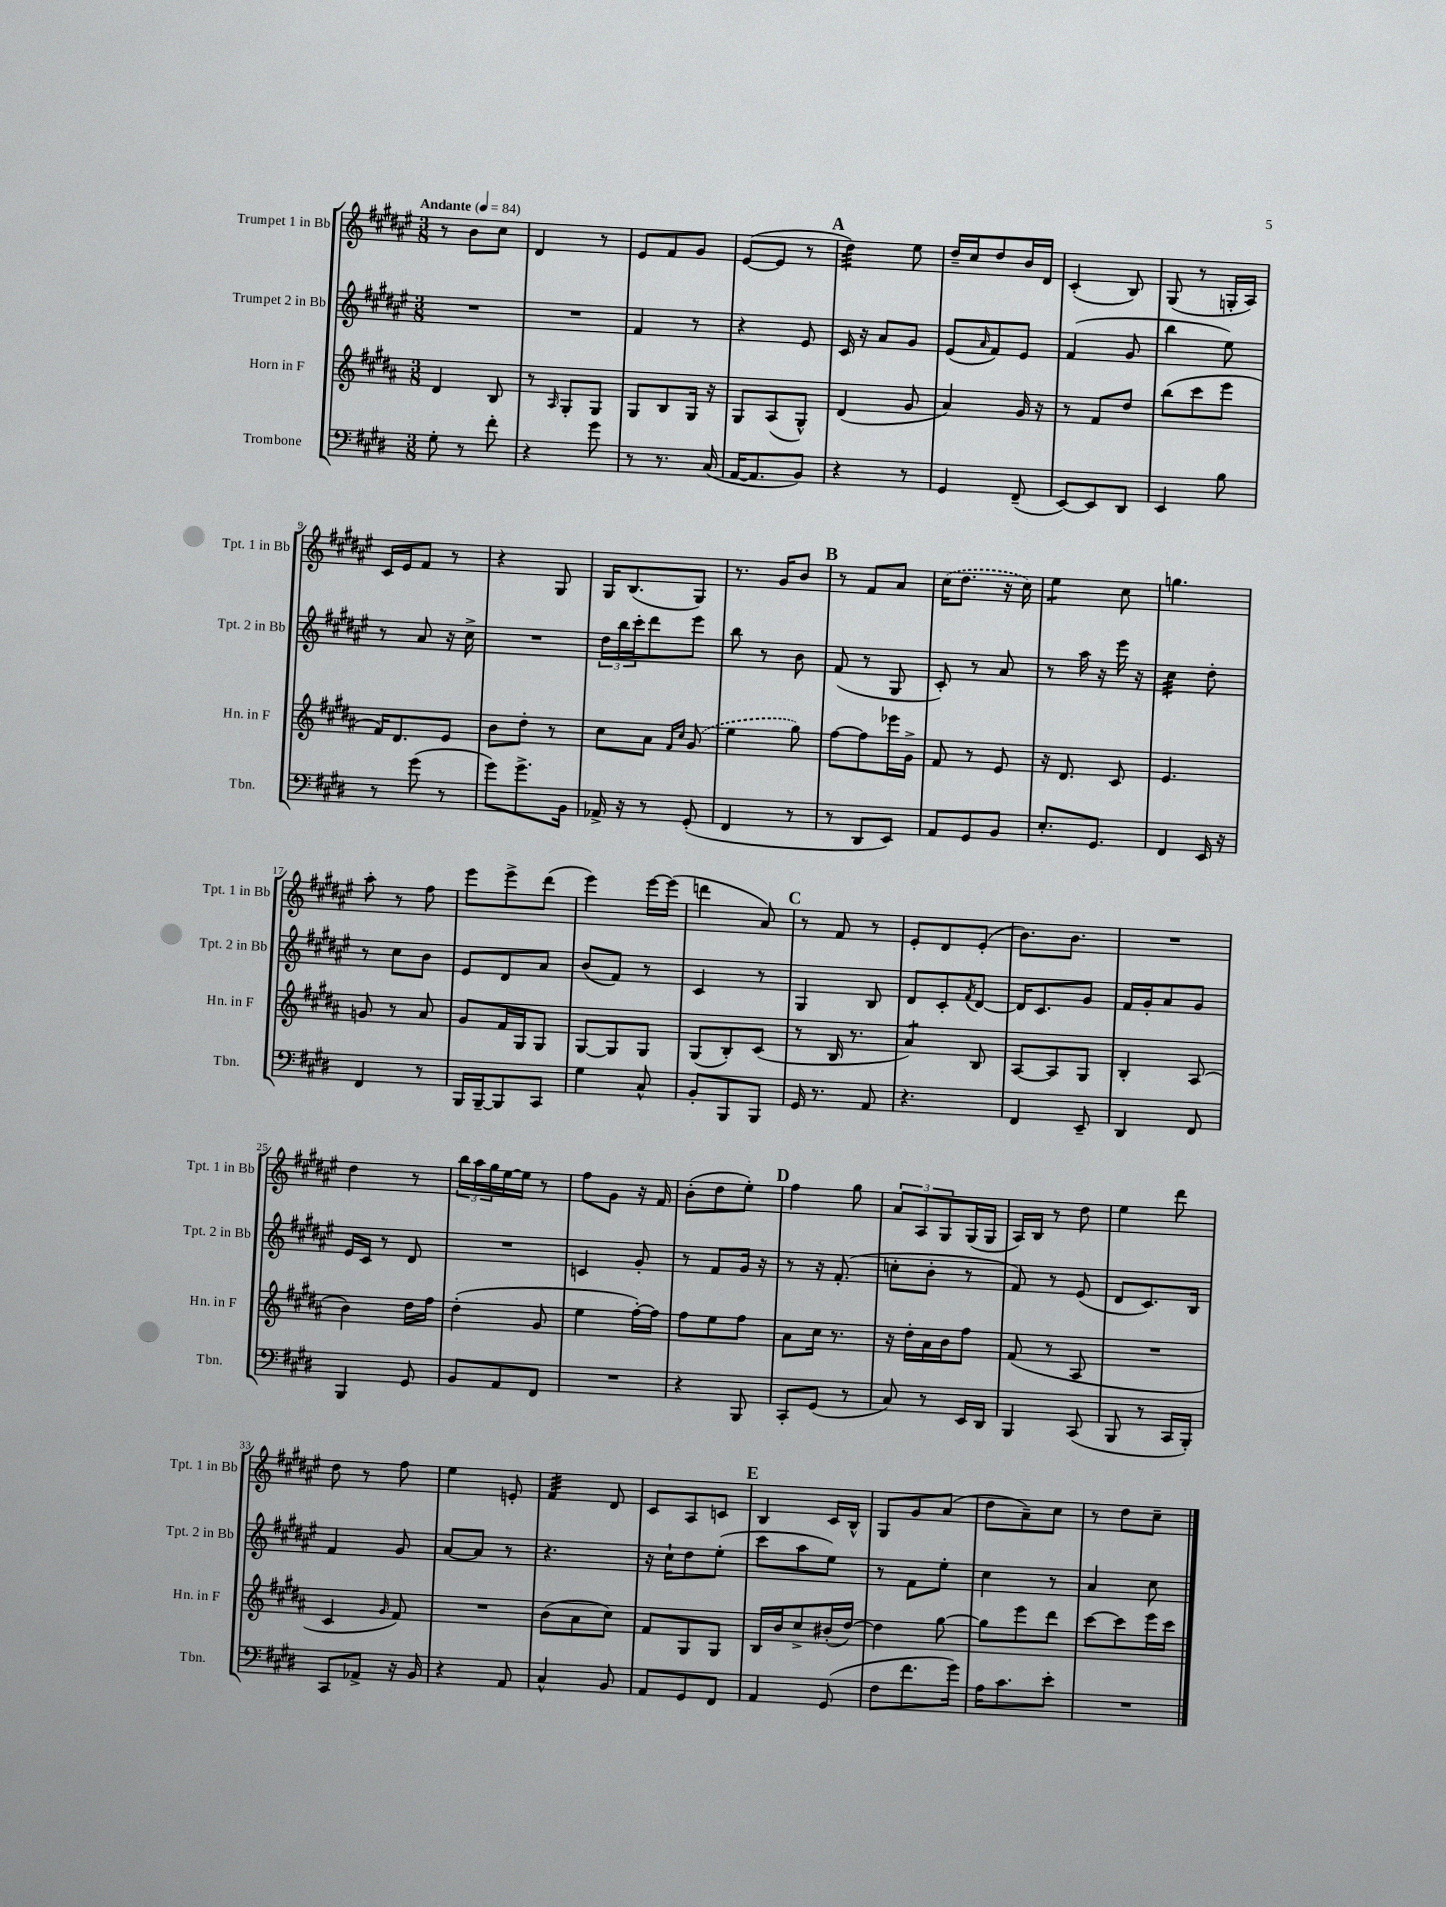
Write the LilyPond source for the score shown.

<<
\new StaffGroup <<
\new Staff = "s0" \with { instrumentName = "Trumpet 1 in Bb" shortInstrumentName = "Tpt. 1 in Bb" } {
    \clef treble \key fis \major \numericTimeSignature \time 3/8 \tempo "Andante" 4 = 84
    r8 b'8 cis''8 |
    dis'4 r8 |
    eis'8 fis'8 gis'8 |
    eis'8~( eis'8 r8 |
    \mark \markup { \bold "A" } dis''4:32) eis''8 |
    dis''16-- cis''16 dis''8 b'16 dis'16 |
    cis'4-.( b8) |
    gis8( r8 g16-. ais16) |
    cis'16 eis'16 fis'8 r8 |
    r4 gis8 |
    gis16 b8.( gis8) |
    r8. gis'16 b'8 |
    \mark \markup { \bold "B" } r8 fis'8 ais'8 |
    \once \slurDashed cis''16( dis''8. r16 cis''16) |
    eis''4:8 cis''8 |
    g''4. |
    ais''8-. r8 fis''8 |
    eis'''8 eis'''8-> dis'''8( |
    eis'''4) eis'''16~ eis'''16( |
    d'''4 ais'8) |
    \mark \markup { \bold "C" } r8 fis'8 r8 |
    eis'8-. dis'8 eis'8-.( |
    b'8.) b'8. |
    R4. |
    dis''4 r8 |
    \tuplet 3/2 { b''16 ais''16 gis''16 } eis''16~ eis''16 r8 |
    fis''8 gis'8 r16 fis'16 |
    b'8-.( dis''8 eis''8-.) |
    \mark \markup { \bold "D" } fis''4 gis''8 |
    \tuplet 3/2 { ais'8 ais8 gis8 } gis16( gis16 |
    ais16) b16 r8 dis''8 |
    eis''4 dis'''8 |
    dis''8 r8 fis''8 |
    eis''4 e'8-. |
    fis'4:32 dis'8 |
    cis'8 ais8 c'8 |
    \mark \markup { \bold "E" } b4 cis'16 b16-^ |
    gis8 gis'8 ais'8( |
    dis''8 ais'8--) cis''8 |
    r8 dis''8 cis''8-- \bar "|." |
}
\new Staff = "s1" \with { instrumentName = "Trumpet 2 in Bb" shortInstrumentName = "Tpt. 2 in Bb" } {
    \clef treble \key fis \major \numericTimeSignature \time 3/8
    R4. |
    R4. |
    fis'4 r8 |
    r4 eis'8 |
    \mark \markup { \bold "A" } cis'16 r16 ais'8 gis'8 |
    eis'8( \grace { ais'16 } fis'8) eis'8 |
    fis'4( gis'8 |
    b''4 eis''8) |
    r8 ais'8 r16 cis''16-> |
    R4. |
    \tuplet 3/2 { dis''16 b''16 cis'''16-. } dis'''8 eis'''8 |
    b''8 r8 b'8 |
    \mark \markup { \bold "B" } fis'8( r8 gis8 |
    cis'8-.) r8 ais'8 |
    r8 ais''16 r16 eis'''16 r16 |
    cis''4:32 dis''8-. |
    r8 cis''8 b'8 |
    eis'8 dis'8 ais'8 |
    b'8( fis'8) r8 |
    cis'4 r8 |
    \mark \markup { \bold "C" } gis4 b8 |
    dis'8 cis'8-. \acciaccatura { fis'8 } dis'8~ |
    dis'16 cis'8. gis'8 |
    fis'16 gis'16-. ais'8 gis'8 |
    eis'16 cis'16 r8 dis'8 |
    R4. |
    c'4 gis'8-. |
    r8 fis'8 gis'16 r16 |
    \mark \markup { \bold "D" } r8 r16 fis'8.-.( |
    c''8-. b'8-. r8 |
    fis'8) r8 eis'8( |
    dis'8 cis'8.) b16 |
    fis'4 gis'8 |
    ais'8~ ais'8 r8 |
    r4. |
    r16 cis''16-! dis''8 eis''8-.( |
    \mark \markup { \bold "E" } cis'''8 ais''8 eis''8) |
    r8 fis'8 eis''8-. |
    cis''4 r8 |
    ais'4 cis''8 \bar "|." |
}
\new Staff = "s2" \with { instrumentName = "Horn in F" shortInstrumentName = "Hn. in F" } {
    \clef treble \key b \major \numericTimeSignature \time 3/8
    dis'4 b8 |
    r8 \grace { ais16 } gis8-. gis8 |
    gis8 b8 gis16 r16 |
    gis8 ais8( gis8-^) |
    \mark \markup { \bold "A" } dis'4( gis'8 |
    ais'4) gis'16 r16 |
    r8 fis'8 dis''8 |
    b''8( cis'''8 e'''8 |
    fis'16) dis'8. e'8 |
    b'8 dis''8-. r8 |
    cis''8 ais'8 \grace { fis'16 cis''16 } \once \slurDashed gis'8( |
    e''4 gis''8) |
    \mark \markup { \bold "B" } fis''8~ fis''8 ees'''16 gis'16-> |
    fis'8 r8 e'8 |
    r16 dis'8. cis'8 |
    e'4. |
    g'8 r8 ais'8 |
    gis'8 fis'16 gis16 gis8 |
    gis8~ gis8 gis8 |
    gis8( b8-.) cis'8( |
    \mark \markup { \bold "C" } r8 b16 r8. |
    ais'4:8) b8 |
    ais8~ ais8 gis8 |
    b4-. ais8( |
    b'4) dis''16 fis''16 |
    dis''4-.( gis'8 |
    e''4 fis''16~-.) fis''16 |
    fis''8 e''8 fis''8 |
    \mark \markup { \bold "D" } ais'8 cis''16 r8. |
    r16 dis''16-. ais'16 b'16 fis''8 |
    fis'8( r8 ais8 |
    R4. |
    cis'4 \grace { gis'16 } fis'8) |
    R4. |
    b'8( ais'8 cis''8) |
    fis'8 gis8 gis8 |
    \mark \markup { \bold "E" } b16 b'16 cis''8-> bis'16-.( dis''16~) |
    dis''4 gis''8~ |
    gis''8 e'''8 dis'''8 |
    cis'''8~ cis'''8 e'''16 cis'''16 \bar "|." |
}
\new Staff = "s3" \with { instrumentName = "Trombone" shortInstrumentName = "Tbn." } {
    \clef bass \key e \major \numericTimeSignature \time 3/8
    gis8-. r8 fis'8-. |
    r4 gis'8 |
    r8 r8. cis16( |
    a,16~ a,8. b,8) |
    \mark \markup { \bold "A" } r4 r8 |
    gis,4 fis,8--( |
    e,8~) e,8 dis,8 |
    e,4 b8 |
    r8 gis'8( r8 |
    gis'8) gis'8.-> b,16 |
    aes,16-> r16 r8 gis,8-.( |
    fis,4 r8 |
    \mark \markup { \bold "B" } r8 dis,8 e,8) |
    a,8 gis,8 b,8 |
    e8.-. gis,8. |
    fis,4 e,16 r16 |
    fis,4 r8 |
    b,,16 b,,16~-- b,,8 cis,8 |
    gis4 cis8-^ |
    b,8-. b,,8 b,,8 |
    \mark \markup { \bold "C" } gis,16 r8. a,8 |
    r4. |
    fis,4 e,8-- |
    dis,4 fis,8 |
    b,,4 gis,8 |
    b,8 a,8 fis,8 |
    R4. |
    r4 b,,8 |
    \mark \markup { \bold "D" } cis,8-. gis,8( r8 |
    cis8) r8 e,16 dis,16 |
    b,,4 cis,8( |
    b,,8 r8 cis,16 b,,16-.) |
    cis,8 aes,8-> r16 b,16 |
    r4 a,8 |
    cis4-^ b,8 |
    a,8 gis,8 fis,8 |
    \mark \markup { \bold "E" } a,4 gis,8( |
    fis8 fis'8. gis'16) |
    a16 cis'8. e'8-. |
    R4. \bar "|." |
}
>>
>>
